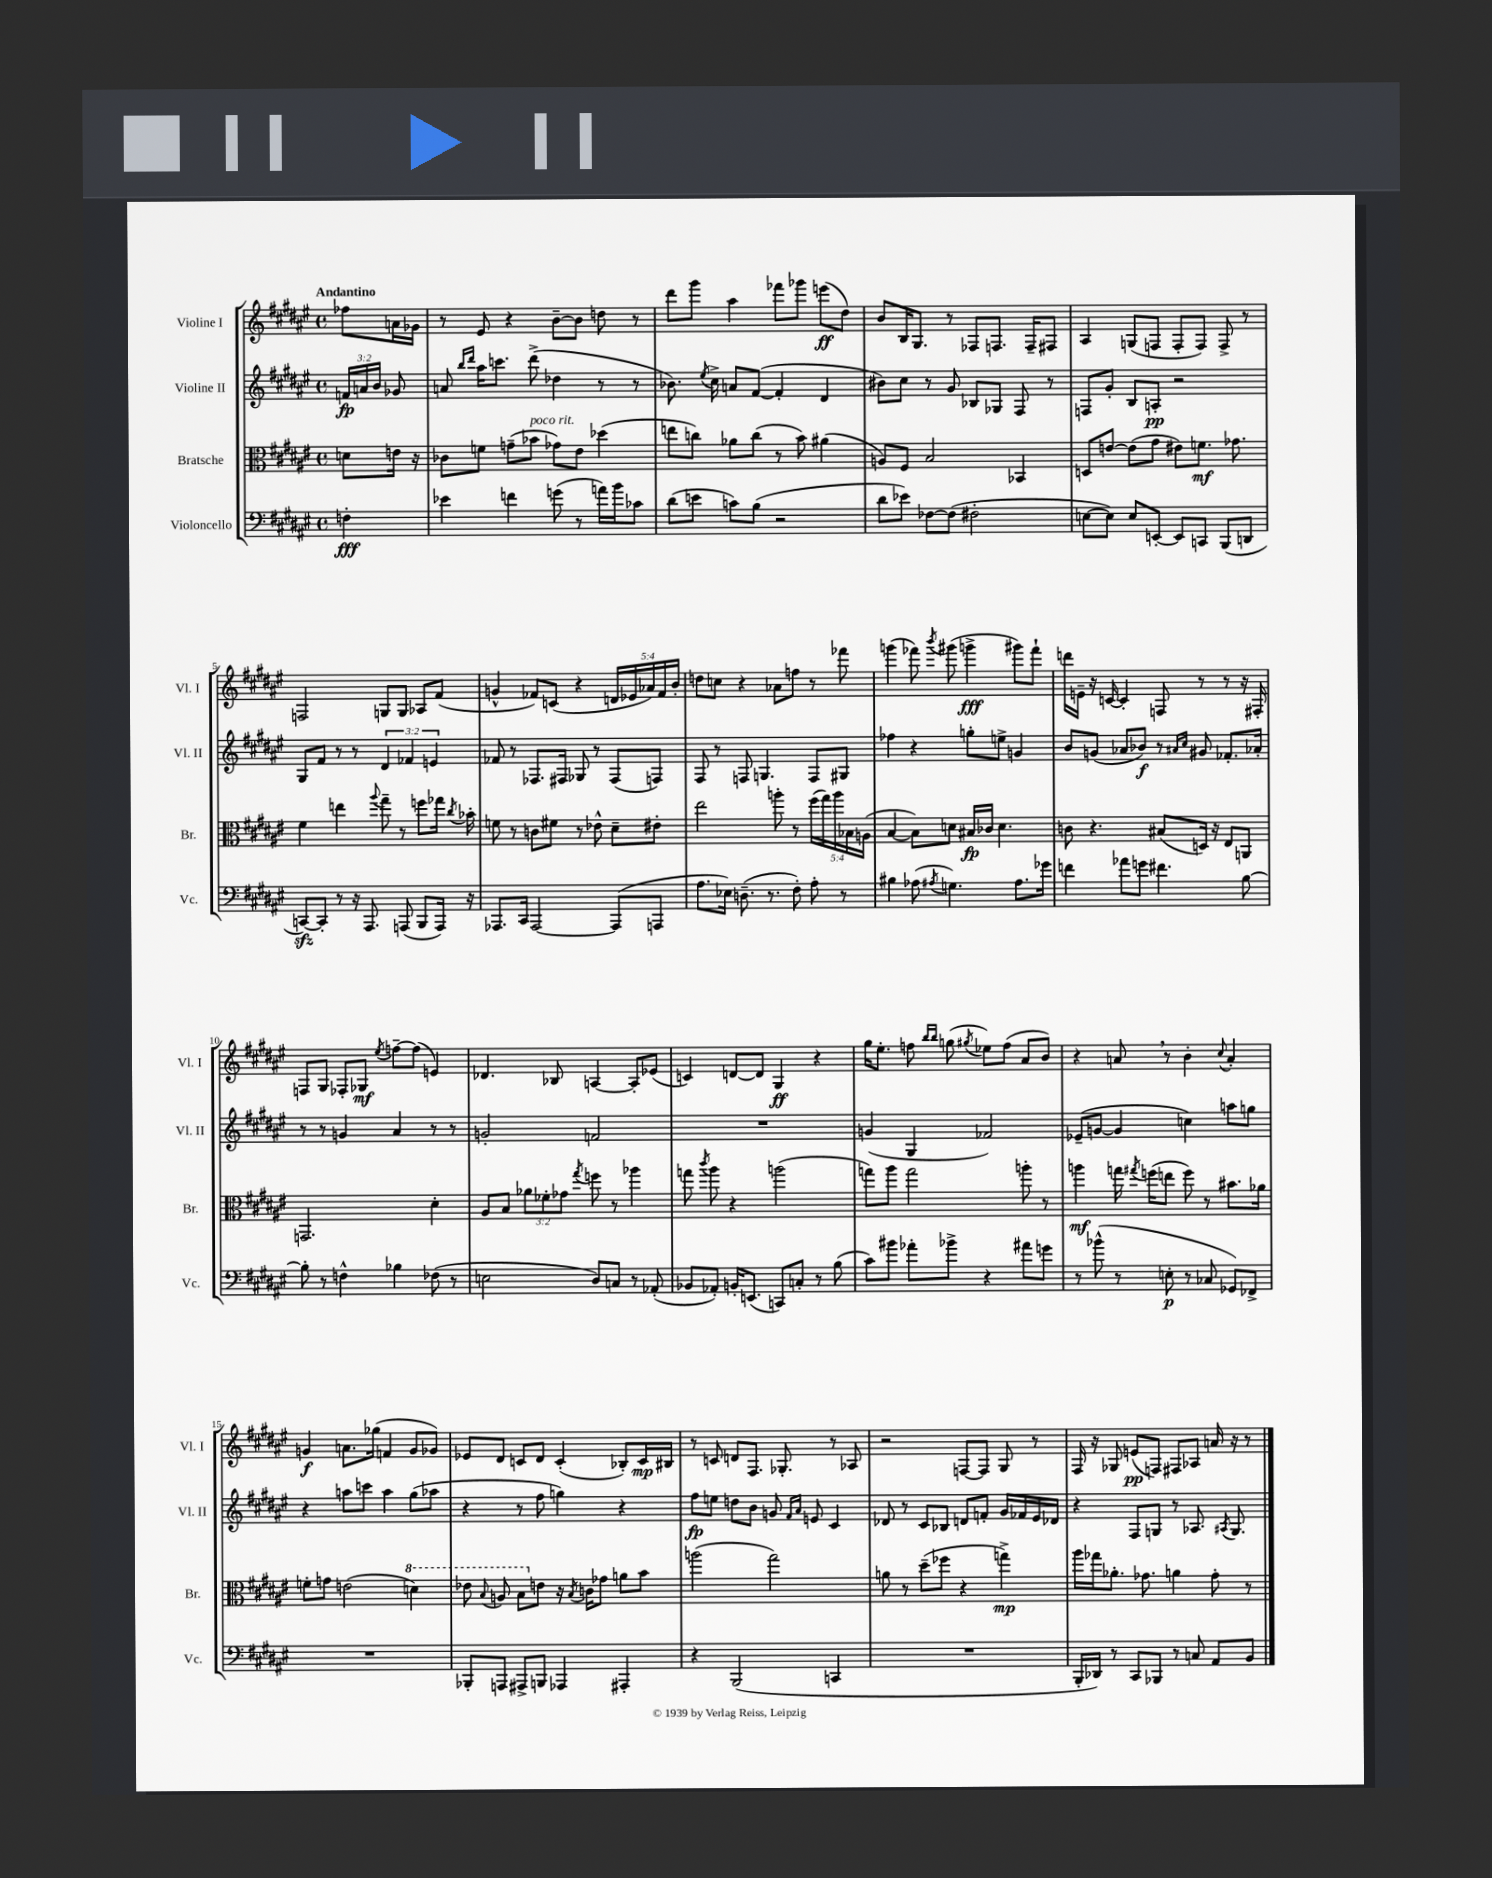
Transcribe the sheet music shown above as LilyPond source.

<<
\new StaffGroup <<
\new Staff = "s0" \with { instrumentName = "Violine I" shortInstrumentName = "Vl. I" } {
    \clef treble \key fis \major \defaultTimeSignature \time 4/4 \override Staff.TupletNumber.text = #tuplet-number::calc-fraction-text \partial 4 \tempo "Andantino"
    \autoBeamOff fes''8[ a'16 ges'16] |
    r8 eis'8 r4 b'8[~-- b'8] d''8 r8 |
    dis'''8[ gis'''8] ais''4 fes'''8[ ges'''8] e'''8[\ff( dis''8]) |
    b'8[ b16 gis8.] r8 fes8[ f8.] f16[-- fis8] |
    ais4 g8[( f8] f8[-. f8]) f8-> r8 |
    f2 g8[ g8] aes8[ fis'8]( |
    g'4-^ fes'8[) c'8]( r4 \tuplet 5/4 { d'16[ ees'16 aes'16) fes'16 b'16]-. } |
    d''8[ c''8] r4 aes'8[ f''8] r8 fes'''8 |
    g'''4( fes'''8) \acciaccatura { b'''8 } gis'''8( g'''4->\fff gis'''8[) fes'''8]-! |
    d'''16[ e'16]-- r16 c'16~ c'4-. f8 r8 r8 r16 fis16-. |
    f8[ gis8] fes8[-. ges8]\mf \acciaccatura { eis''8 } f''8[~-- f''8]( e'4) |
    des'4. bes8 a4~ a8[-. ees'8]( |
    c'4) d'8[~ d'8] gis4\ff r4 |
    gis''16[ eis''8.]-. f''8 \grace { b''16[ b''16] } g''8( \acciaccatura { gis''8 } ees''8[) f''8]( ais'8[ b'8]) |
    r4 a'8 \breathe r8 b'4-. \appoggiatura { cis''8 } a'4-. |
    g'4\f a'8.[ ges''16]( f'4 g'8[ ges'8]) |
    ees'8[ dis'8] c'8[ dis'8] c'4-.( bes8[-.) c'16\mp bis16] |
    r8 c'8 d'8[ fis8.] ges8.-. r8 aes8 |
    r2 f8[~ f8] gis8 r8 |
    fis16 r16 ges8 e'8[\pp( f8]) fis8[ aes8] a'16 r16 r8 \bar "|." |
}
\new Staff = "s1" \with { instrumentName = "Violine II" shortInstrumentName = "Vl. II" } {
    \clef treble \key fis \major \defaultTimeSignature \time 4/4 \override Staff.TupletNumber.text = #tuplet-number::calc-fraction-text \partial 4
    \autoBeamOff \tuplet 3/2 { f'16[\fp a'16 b'16] } ges'8 |
    a'8 \grace { b''16[ dis'''16] } ais''16[ c'''8.] dis'''8->( des''4 r8 r8 |
    bes'8.) \acciaccatura { eis''8 } cis''16-> a'8[ fis'8]~( fis'4-. dis'4 |
    bis'8[) cis''8] r8 gis'8 bes8[ ges8] fis8 r8 |
    f8[ gis'8]-. b8[ a8]-.\pp r2 |
    gis8[ fis'8] r8 r8 \tuplet 3/2 { dis'4 fes'4 e'4 } |
    fes'8 r8 fes8.[ fis16] ges8 r8 fis8[( f8]) |
    fis8 r8 f8 g4. f8[ gis8] |
    fes''4 r4 g''8[-. e''8]-> g'4 |
    b'8[ g'8]( aes'8[ bes'8]\f) r8 \grace { ais'16[ cis''16] } gis'8 fes'8.[-. aes'16]-. |
    r8 r8 g'4 ais'4 r8 r8 |
    g'2-. f'2 |
    R1 |
    g'4( gis4 fes'2) |
    ees'8[--( g'8]~ g'4 c''4) a''8[ g''8] |
    r4 a''8[ c'''8] a''4 gis''8[( aes''8] |
    r4 r8 fis''8 g''4) r4 |
    fis''8[\fp e''8] d''8[ b'8] g'8 \grace { fis'16[ ais'16] } e'8 cis'4 |
    des'8 r8 cis'8[ bes8] d'8[ f'8]-. gis'16[ fes'16 eis'16 des'16] |
    r4 fis8[ g8] r8 aes8. \acciaccatura { ais8 } g8. \bar "|." |
}
\new Staff = "s2" \with { instrumentName = "Bratsche" shortInstrumentName = "Br." } {
    \clef alto \key fis \major \defaultTimeSignature \time 4/4 \override Staff.TupletNumber.text = #tuplet-number::calc-fraction-text \partial 4
    \autoBeamOff d'8[ e'16] r16 |
    ces'8[ f'8] g'8[--( bes'8]^\markup { \italic "poco rit." } ges'8[) eis'8] des''4( |
    e''8[ c''8]) aes'8[ c''8]( r8 b'8) ais'4( |
    a8[) fis8] b2 bes,4 |
    d8[ e'8]~ e'8[( gis'8] eis'8[) f'8.]\mf ges'8. |
    fis'4 e''4 \appoggiatura { ais''8 } gis''8-- r8 f''8[ ges''16] \acciaccatura { cis''8 } bes'16-. |
    f'8 r8 c'8[ fis'8] r8 ees'8-^ dis'8[-- eis'8]-. |
    eis''2 a''8-. r8 \tuplet 5/4 { fis''16[( gis''16) a''16 bes16 a16]( } |
    b4~ b8[) d'8] bis16[\fp ces'16] d'4. |
    c'8 r4. bis8[( d16]) r16 eis8[ a,8] |
    g,2. dis'4-. |
    ais8[ b8] \tuplet 3/2 { aes'8[ fes'8-. ges'8] } \acciaccatura { gis''8 } f''8 r8 aes''4 |
    g''8 \acciaccatura { cis'''8 } ais''8 r4 a''2( |
    g''8[) ais''8] g''2 a''8-. r8 |
    a''4\mf g''16 \acciaccatura { gis''8 } f''16[( e''8] f''8) r8 bis'8.[ aes'16] |
    f'8[-. g'8] e'2( \ottava #1 d''4) |
    ees''8 \appoggiatura { b'8 } a'8 b'8[ \ottava #0 e'8] r16 \acciaccatura { b8 } c'16[ ges'8] a'!8[ b'8] |
    a''2( gis''2) |
    a'8 r8 dis''8[--( fes''8] r4 g''4->\mp) |
    ais''16[ ges''16 aes'8.]-. ges'8. a'4 ges'8-. r8 \bar "|." |
}
\new Staff = "s3" \with { instrumentName = "Violoncello" shortInstrumentName = "Vc." } {
    \clef bass \key fis \major \defaultTimeSignature \time 4/4 \partial 4
    \autoBeamOff f4-.\fff |
    ees'4 f'4 g'8( r8 a'16[) b'16 ces'8] |
    dis'8[( e'8] c'8[) b8]( r2 |
    dis'8[ ees'8]) fes8[~ fes8]( fis2-. |
    e8[~ e8]) e8[ e,8]~-. e,8[ c,8] b,,8[( d,8] |
    c,8[~\sfz) c,8]-. r8 r16 ais,,8. a,,8( b,,8[ a,,16]) r16 |
    aes,,8.[ cis,16] aes,,2~ aes,,8[( a,,8] |
    ais8.[ ees16]) d8.--( r8. fis8-.) ais8-. r8 |
    bis4 aes8( \acciaccatura { ais8 } g4.) ais8.[ ges'16] |
    f'4 aes'8[ g'8] fis'4. b8~ |
    b8-. r8 f4-^ bes4 fes8( r8 |
    e2 dis8[) c8] r8 aes,8-.( |
    bes,8[ aes,8]-.) b,16[-. e,8.]( c,8[) c8]-. r8 b8( |
    cis'8[) bis'8] aes'8[-. bes'8]-> r4 ais'8[ g'8] |
    r8 bes'8-^( r8 e8-.\p r8 ces8 ges,8[) fes,8]-> |
    R1 |
    bes,,8[-. a,,8] ais,,8[-> b,,8] aes,,4 ais,,4-. |
    r4 b,,2( c,4 |
    R1 |
    b,,16[-. des,16]) r8 cis,8[ bes,,8] r8 c8 ais,8[ b,8] \bar "|." |
}
>>
>>
